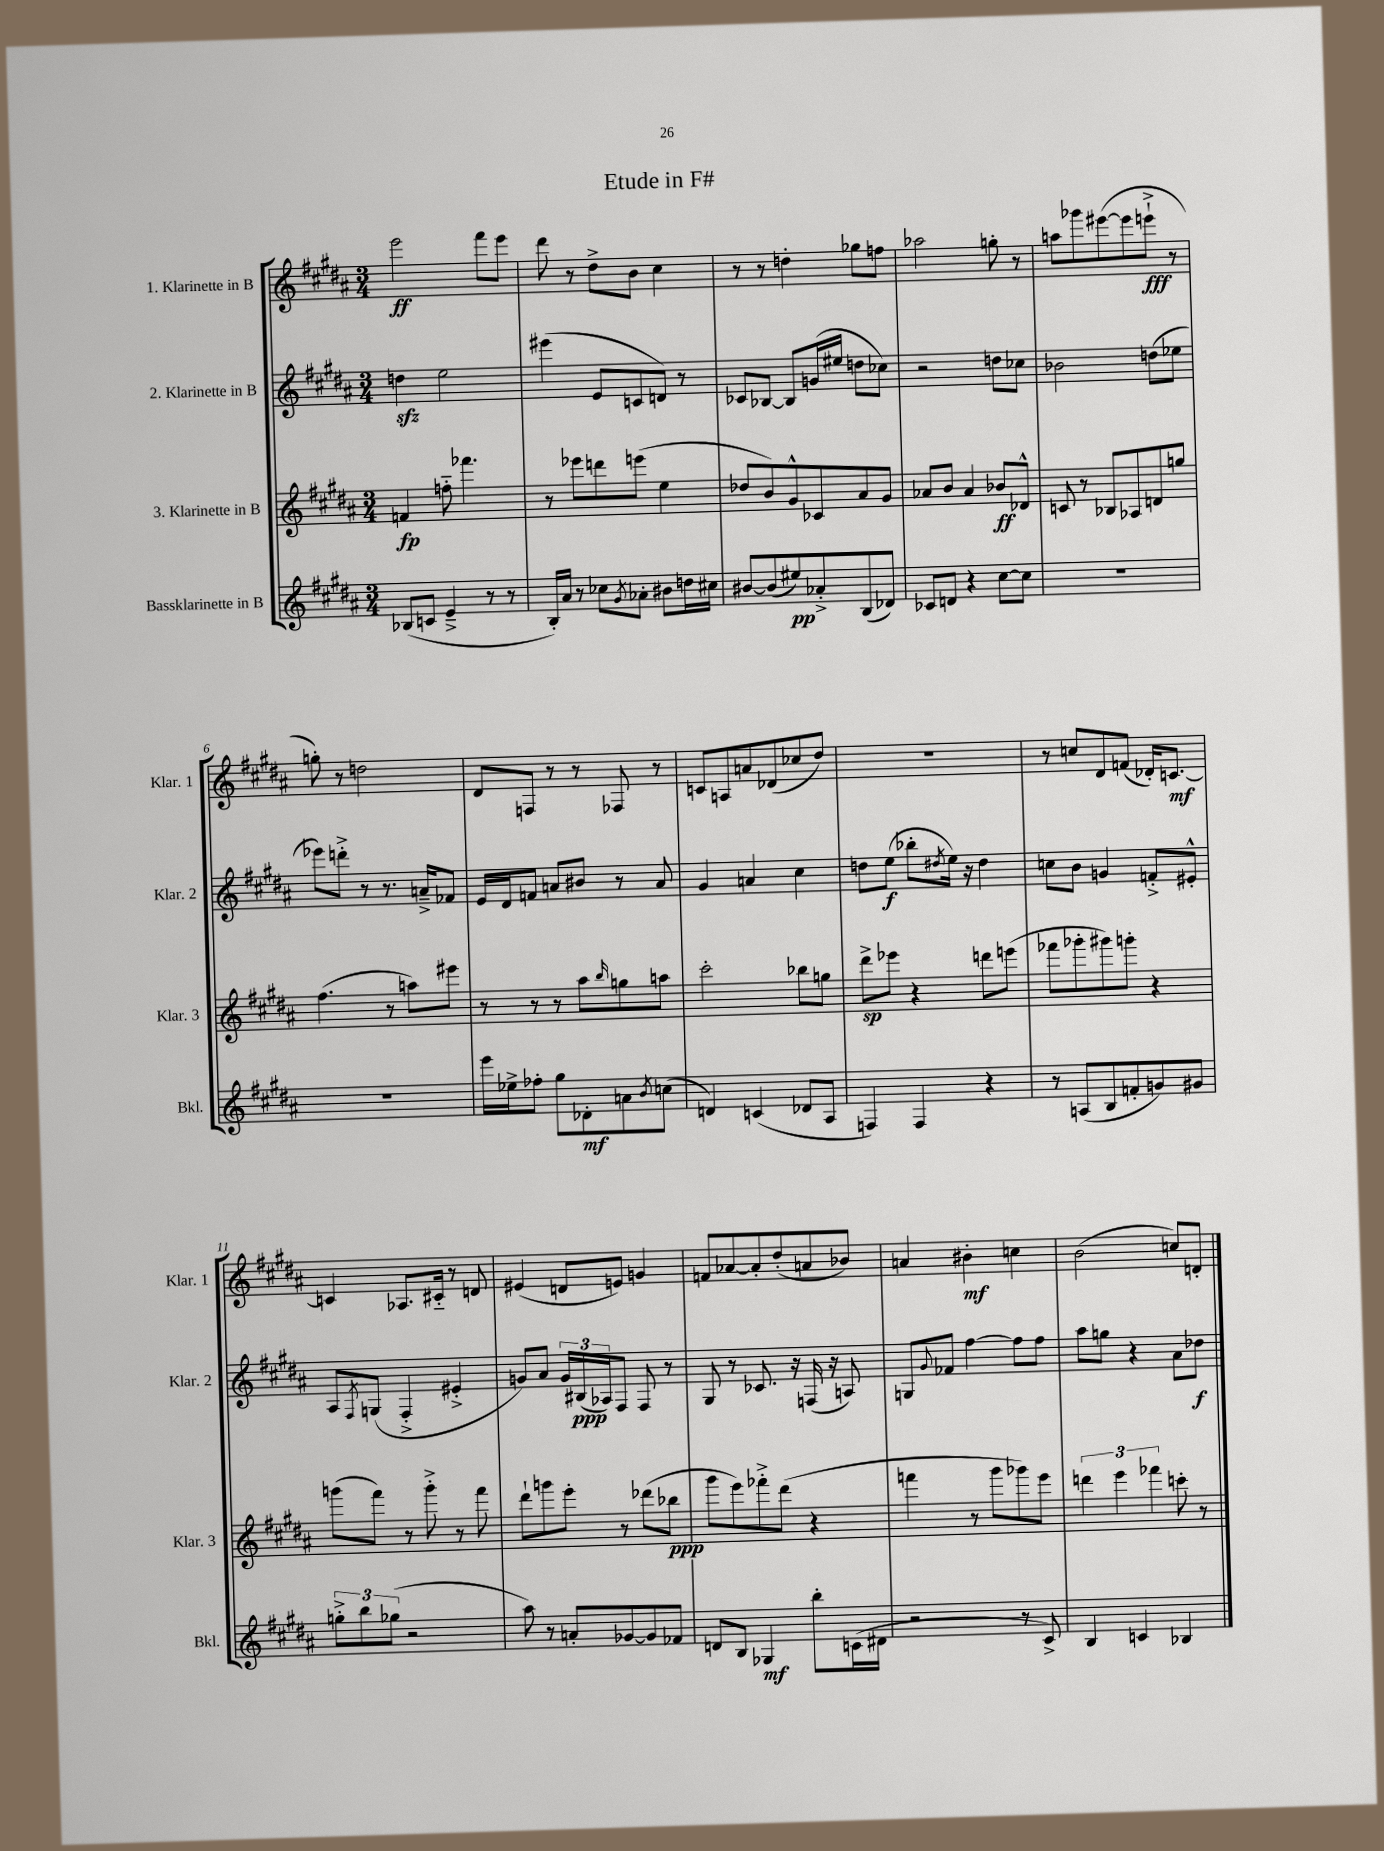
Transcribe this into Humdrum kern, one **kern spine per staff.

**kern	**kern	**kern	**kern
*staff4	*staff3	*staff2	*staff1
*clefG2	*clefG2	*clefG2	*clefG2
*k[f#c#g#d#a#]	*k[f#c#g#d#a#]	*k[f#c#g#d#a#]	*k[f#c#g#d#a#]
*M3/4	*M3/4	*M3/4	*M3/4
(8B-/L	4f/	4dd\	2eee\
8c/J	.	.	.
4e~^/	8ff'~\	2ee\	.
.	4.fff-\	.	.
8r	.	.	8fff#\L
8r	.	.	8eee\J
=	=	=	=
16B'/LL)	8r	(4eee#\	8ddd#\
16a#/JJ	.	.	.
8r	8eee-\L	.	8r
8cc-\L	8ddd\	8e/L	8dd#^\L
8qg#/	.	.	.
8a-'\J	(8eee\J	8c/	8b\J
8b#\L	4ee\	8d/J)	4cc#\
16dd\L	.	8r	.
16cc#\JJ	.	.	.
=	=	=	=
[8b#/L	8dd-/L	8c-/L	8r
(8b#/]	8b/)	[8B-/J	8r
8ee#/)	8g#^^/	8B-/]L	4dd'\
8a-'^/	8c-/	(16g/L	.
.	.	16ee#/JJ	.
(8B/	8a#/	8dd\L	8gg-\L
8d-/J)	8g#/J	8cc-\J)	8ff\J
=	=	=	=
8c-/L	8a-/L	2r	2aa-\
8d/J	8b/J	.	.
4r	4a-/	.	.
[8cc#\L	8b-/L	8dd\L	8gg'\
8cc#\]J	8d-^^/J	8cc-\J	8r
=	=	=	=
2.r	8c/	2b-\	8aa\L
.	8r	.	8ggg-\
.	8B-/L	.	([8eee#\
.	8A-/	.	8eee#\]
.	8d/	(8dd\L	8eee`^\J
.	8gg/J	8ee-\J	8r
=	=	=	=
2.r	(4.ff#\	8eee-\L)	8gg'\)
.	.	8ddd'^\J	8r
.	.	8r	2dd\
.	8r	8.r	.
.	8aa\L)	.	.
.	.	16a~^/LK	.
.	8eee#\J	8f-/J	.
=	=	=	=
16eee\LL	8r	16e/LL	8d#/L
16ee-^\J	.	16d#/J	.
8ff-'\J	8r	8f/J	8F/J
8gg#\L	8r	8a/L	8r
8d-'\	8aa#\L	8b#/J	8r
.	16qqbb/	.	.
8a\	8gg\	8r	8F-/
8qb/	.	.	.
(8cc\J	8aa\J	8a/	8r
=	=	=	=
4d/)	2ccc#'\	4g#/	8c/L
.	.	.	8A/
(4c/	.	4a/	8a/
.	.	.	(8d-/
8d-/L	8bb-\L	4cc#\	8cc-/
8A#/J	8gg\J	.	8dd#/J)
=	=	=	=
4F/)	8ddd#^\L	8dd\L	2.r
.	8eee-\J	(8ee\J	.
4F/	4r	8bb-'\L	.
.	.	8qdd#/	.
.	.	16ee\Jk)	.
.	.	16r	.
4r	8ddd\L	4dd#\	.
.	(8eee\J	.	.
=	=	=	=
8r	8fff-\L	8cc\L	8r
(8A/L	8ggg-'\	8b\J	8cc/L
8B/	8ggg#\)	4g/	8d#/
8f'/	8ggg'\J	.	(8f/J
8g/)	4r	8f'^/L	16d-'/LK)
.	.	.	[8.c/J
8g#/J	.	8e#'^^/J	.
=	=	=	=
12gg'^\L	(8ggg\L	8A#/L	4c/]
12bb\	.	.	.
.	.	8qF#/	.
.	8fff#\J)	(8G/J	.
(12gg-\J	.	.	.
2r	8r	4F#'^/	8.A-/L
.	8ggg'^\	.	.
.	.	.	16c#'~/Jk
.	8r	4e#'^/	8r
.	8fff#\	.	8d/
=	=	=	=
8aa#\)	8ddd#`\L	8g/L)	(4e#/
8r	8ggg\	8a#/J	.
8a'/L	8eee'\J	24g/LL	8d/L
.	.	(24B#/	.
.	.	24A-/J)	.
[8g-/	8r	8F#/J	8e/J)
8g-/]	(8ddd-\L	8F#/	4g/
8f-/J	8bb-\J	8r	.
=	=	=	=
8d/L	8ggg#\L	8G#/	8f/L
8B/J	8eee\)	8r	[8a-/
4G-/	8fff-'^\	8.c-/	8a-'/]
.	(8ddd#\J	.	(8dd#'/
.	.	16r	.
8bb'\L	4r	(16F/	8a/
.	.	16r	.
(16c\L	.	8A/)	8b-/J)
16d#\JJ	.	.	.
=	=	=	=
2r	4fff\	8G/L	4a/
.	.	8qqg#/	.
.	.	8f-/J	.
.	8r	[4ff#\	4b#'\
.	8ggg#\L	.	.
8r	8ggg-\)	8ff#\]L	4cc\
8c#^/)	8eee\J	8ff#\J	.
=	=	=	=
4B/	6ddd\	8aa#\L	(2b\
.	.	8gg\J	.
.	6eee\	.	.
4c/	.	4r	.
.	6fff-\	.	.
4B-/	8ccc'\	8a#\L	8cc/L)
.	8r	8dd-\J	8d'/J
==	==	==	==
*-	*-	*-	*-
